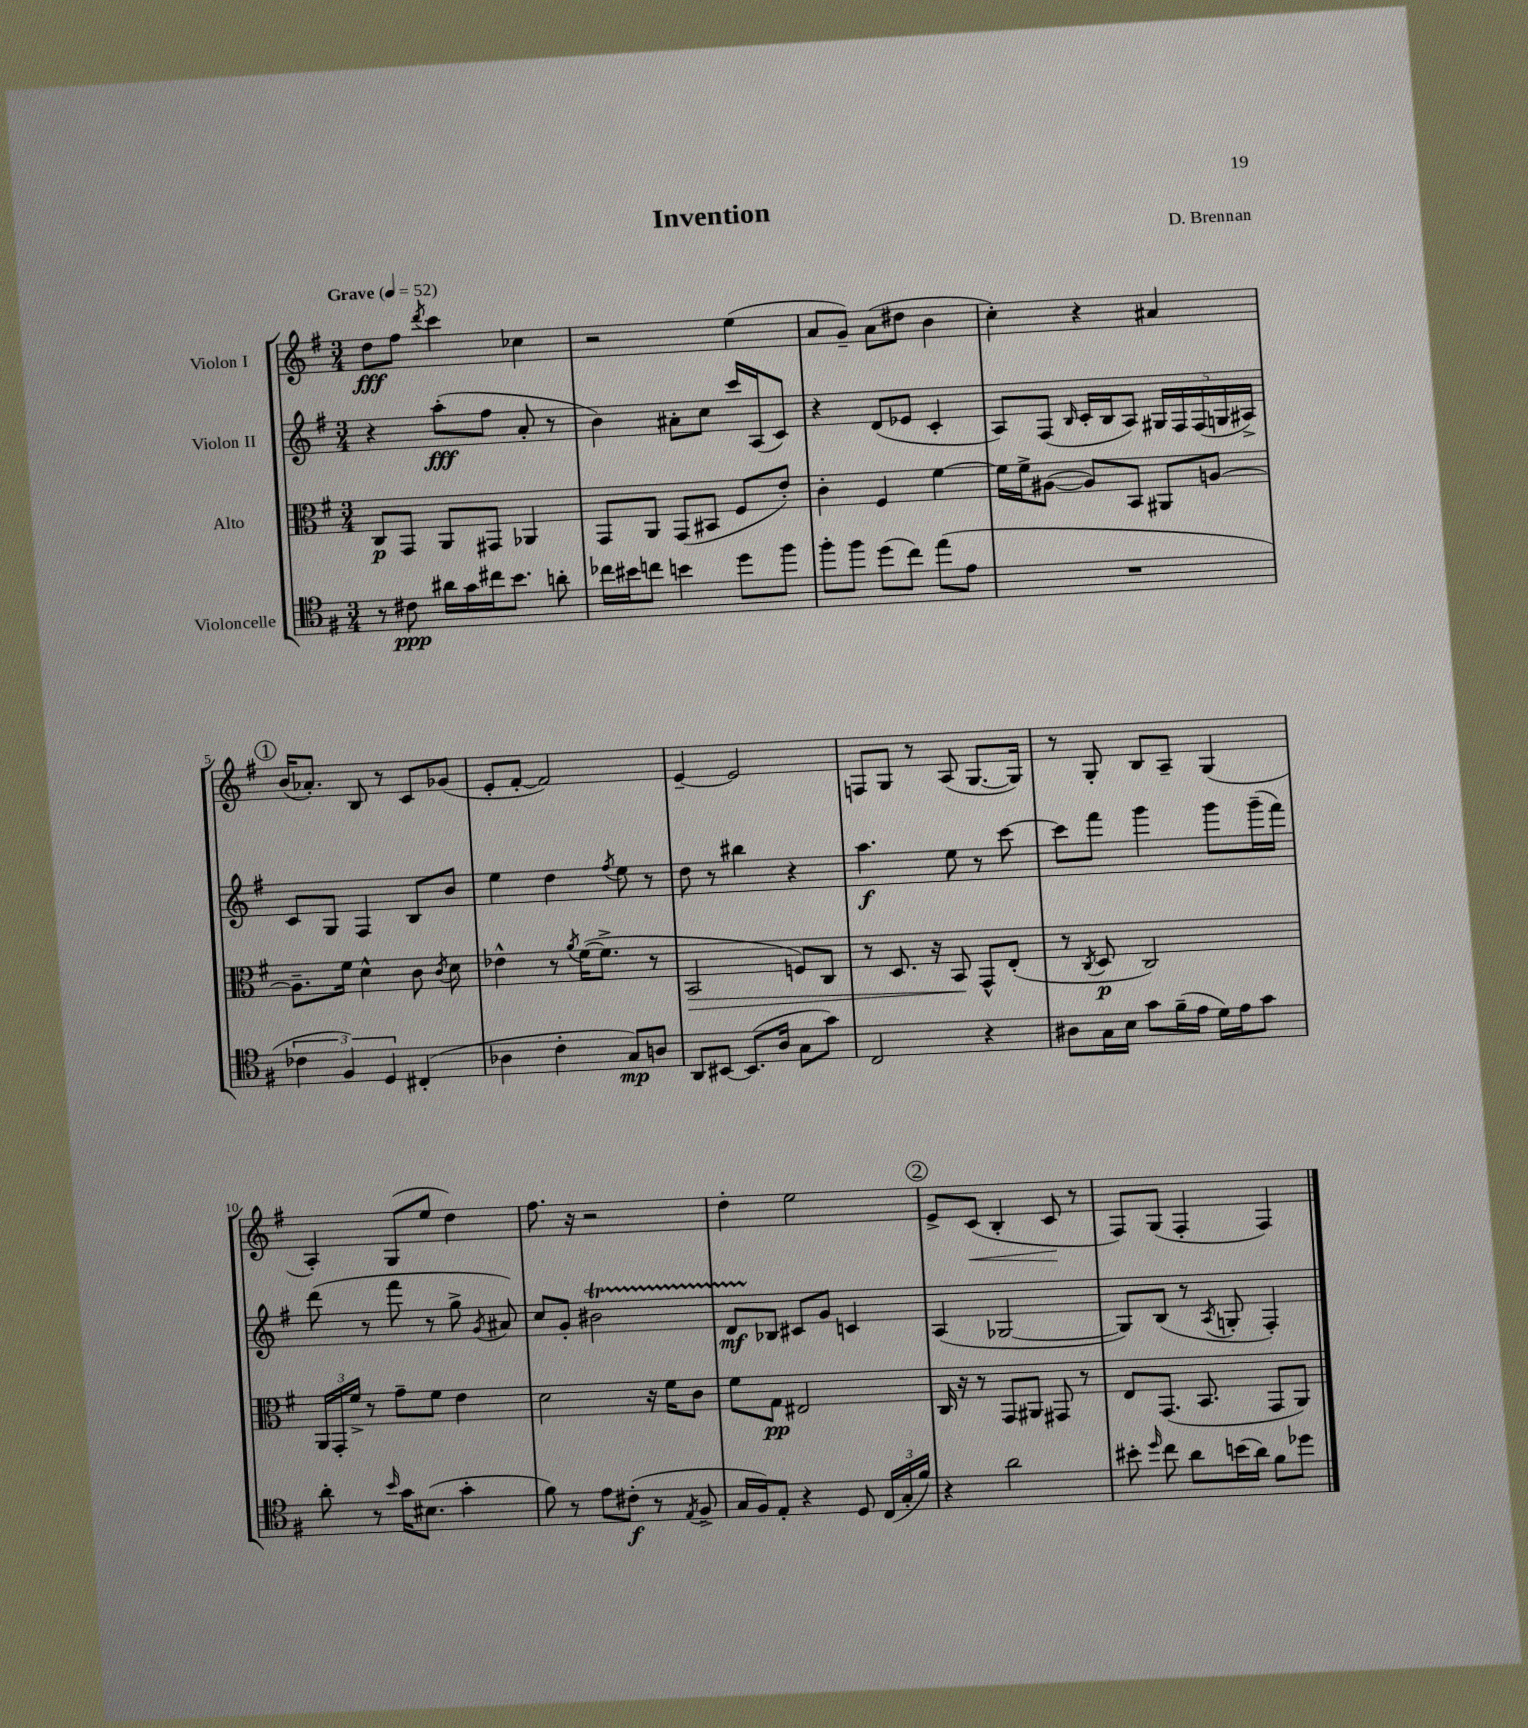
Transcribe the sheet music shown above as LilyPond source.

\header { title = "Invention" composer = "D. Brennan" }
<<
\new StaffGroup <<
\new Staff = "s0" \with { instrumentName = "Violon I" } {
    \clef treble \key g \major \numericTimeSignature \time 3/4 \tempo "Grave" 4 = 52
    \autoBeamOff d''8[\fff fis''8] \acciaccatura { d'''8 } c'''4 ces''4 |
    r2 e''4( |
    a'8[ g'8]--) a'8[( dis''8] b'4 |
    c''4-.) r4 ais'4 |
    \mark \markup { \circle "1" } b'16[( aes'8.]-.) b8 r8 c'8[ ges'8]( |
    e'8[-. fis'8]~-. fis'2) |
    e'4~-- e'2 |
    f8[ g8] r8 a8( g8.[~ g16]) |
    r8 g8-. b8[ a8]-- g4( |
    a4-.) g8[( e''8] d''4) |
    fis''8. r16 r2 |
    d''4-. e''2 |
    \mark \markup { \circle "2" } e'8[-> c'8]\<( b4-. c'8\! r8 |
    fis8[) g8]( fis4-. fis4) \bar "|." |
}
\new Staff = "s1" \with { instrumentName = "Violon II" } {
    \clef treble \key g \major \numericTimeSignature \time 3/4
    \autoBeamOff r4 a''8[-.\fff( fis''8] a'8-. r8 |
    b'4) ais'8[-. c''8] c'''16[ a16( c'8]) |
    r4 d'8[( ees'8] c'4-. |
    a8[) fis8]( \grace { b16 } c'16[-. b16 a8]) \tuplet 5/4 { gis16[ fis16 fis16( g16 ais16]->) } |
    \mark \markup { \circle "1" } c'8[ g8] fis4 b8[ b'8] |
    e''4 d''4 \acciaccatura { fis''8 } e''8 r8 |
    d''8 r8 bis''4 r4 |
    a''4.\f e''8 r8 c'''8~ |
    c'''8[ fis'''8] g'''4 g'''8[ g'''16--( fis'''16]) |
    d'''8( r8 fis'''8 r8 g''8-> \acciaccatura { g'8 } ais'8) |
    c''8[ g'8]-. bis'2\startTrillSpan |
    d'8[\mf bes8]\stopTrillSpan cis'8[ g'8] c'4 |
    \mark \markup { \circle "2" } a4( ges2~ |
    ges8[) b8]( r8 \acciaccatura { a8 } g8-. fis4-.) \bar "|." |
}
\new Staff = "s2" \with { instrumentName = "Alto" } {
    \clef alto \key g \major \numericTimeSignature \time 3/4
    \autoBeamOff c8[\p g,8] a,8[ gis,8] aes,4 |
    g,8[ a,8] g,8[( bis,8] fis8[ e'8]-.) |
    c'4-. fis4 fis'4~ |
    fis'16[ fis'16-> ais8]~( ais8[) b,8] ais,8[ a8]~ |
    \mark \markup { \circle "1" } a8.[-- fis'16] d'4-^ c'8 \acciaccatura { c'8 } d'8 |
    ees'4-^ r8 \acciaccatura { a'8 } fis'16[~( fis'8.]-> r8 |
    b,2\> f8[) c8] |
    r8 d8. r16 b,8\! g,8[-^ e8]-.( |
    r8 \acciaccatura { c8 } d8\p c2) |
    \tuplet 3/2 { a,16[ g,16-. fis'16]-> } r8 g'8[-- fis'8] e'4 |
    d'2 r16 fis'16[ c'8] |
    fis'8[ g8]\pp eis2 |
    \mark \markup { \circle "2" } c16 r16 r8 g,8[ ais,8] gis,8 r8 |
    e8[ g,8.]( b,8. g,8[ a,8]) \bar "|." |
}
\new Staff = "s3" \with { instrumentName = "Violoncelle" } {
    \clef tenor \key g \major \numericTimeSignature \time 3/4
    \autoBeamOff r8 cis'8\ppp ais'16[ g'16 cis''16 b'8.] a'8-. |
    ces''16[ bis'16 c''8] b'4 d''8[ fis''8] |
    fis''8[-. fis''8] d''8[( c''8]) e''8[( e'8] |
    R2. |
    \mark \markup { \circle "1" } \tuplet 3/2 { ces'4 fis4) d4 } cis4-.( |
    aes4 c'4-. g8[\mp) a8] |
    a,8[ bis,8]~ bis,8.[( a16] g8[ g'8]) |
    c2 r4 |
    ais8[ g16 b16] g'8[ fis'16--( e'16] d'16[) e'16 g'8] |
    a'8-. r8 \grace { b'16 } g'16[ bis8.]( g'4-. |
    fis'8) r8 e'8[ cis'8]-.\f( r8 \acciaccatura { e8 } fis8-> |
    g16[ fis16) e8]-. r4 d8 \tuplet 3/2 { c16[( g16-. fis'16]) } |
    \mark \markup { \circle "2" } r4 a'2 |
    bis'8-. \grace { d''16 } c''8 a'8[ b'16( a'16]) fis'8[ des''8] \bar "|." |
}
>>
>>
